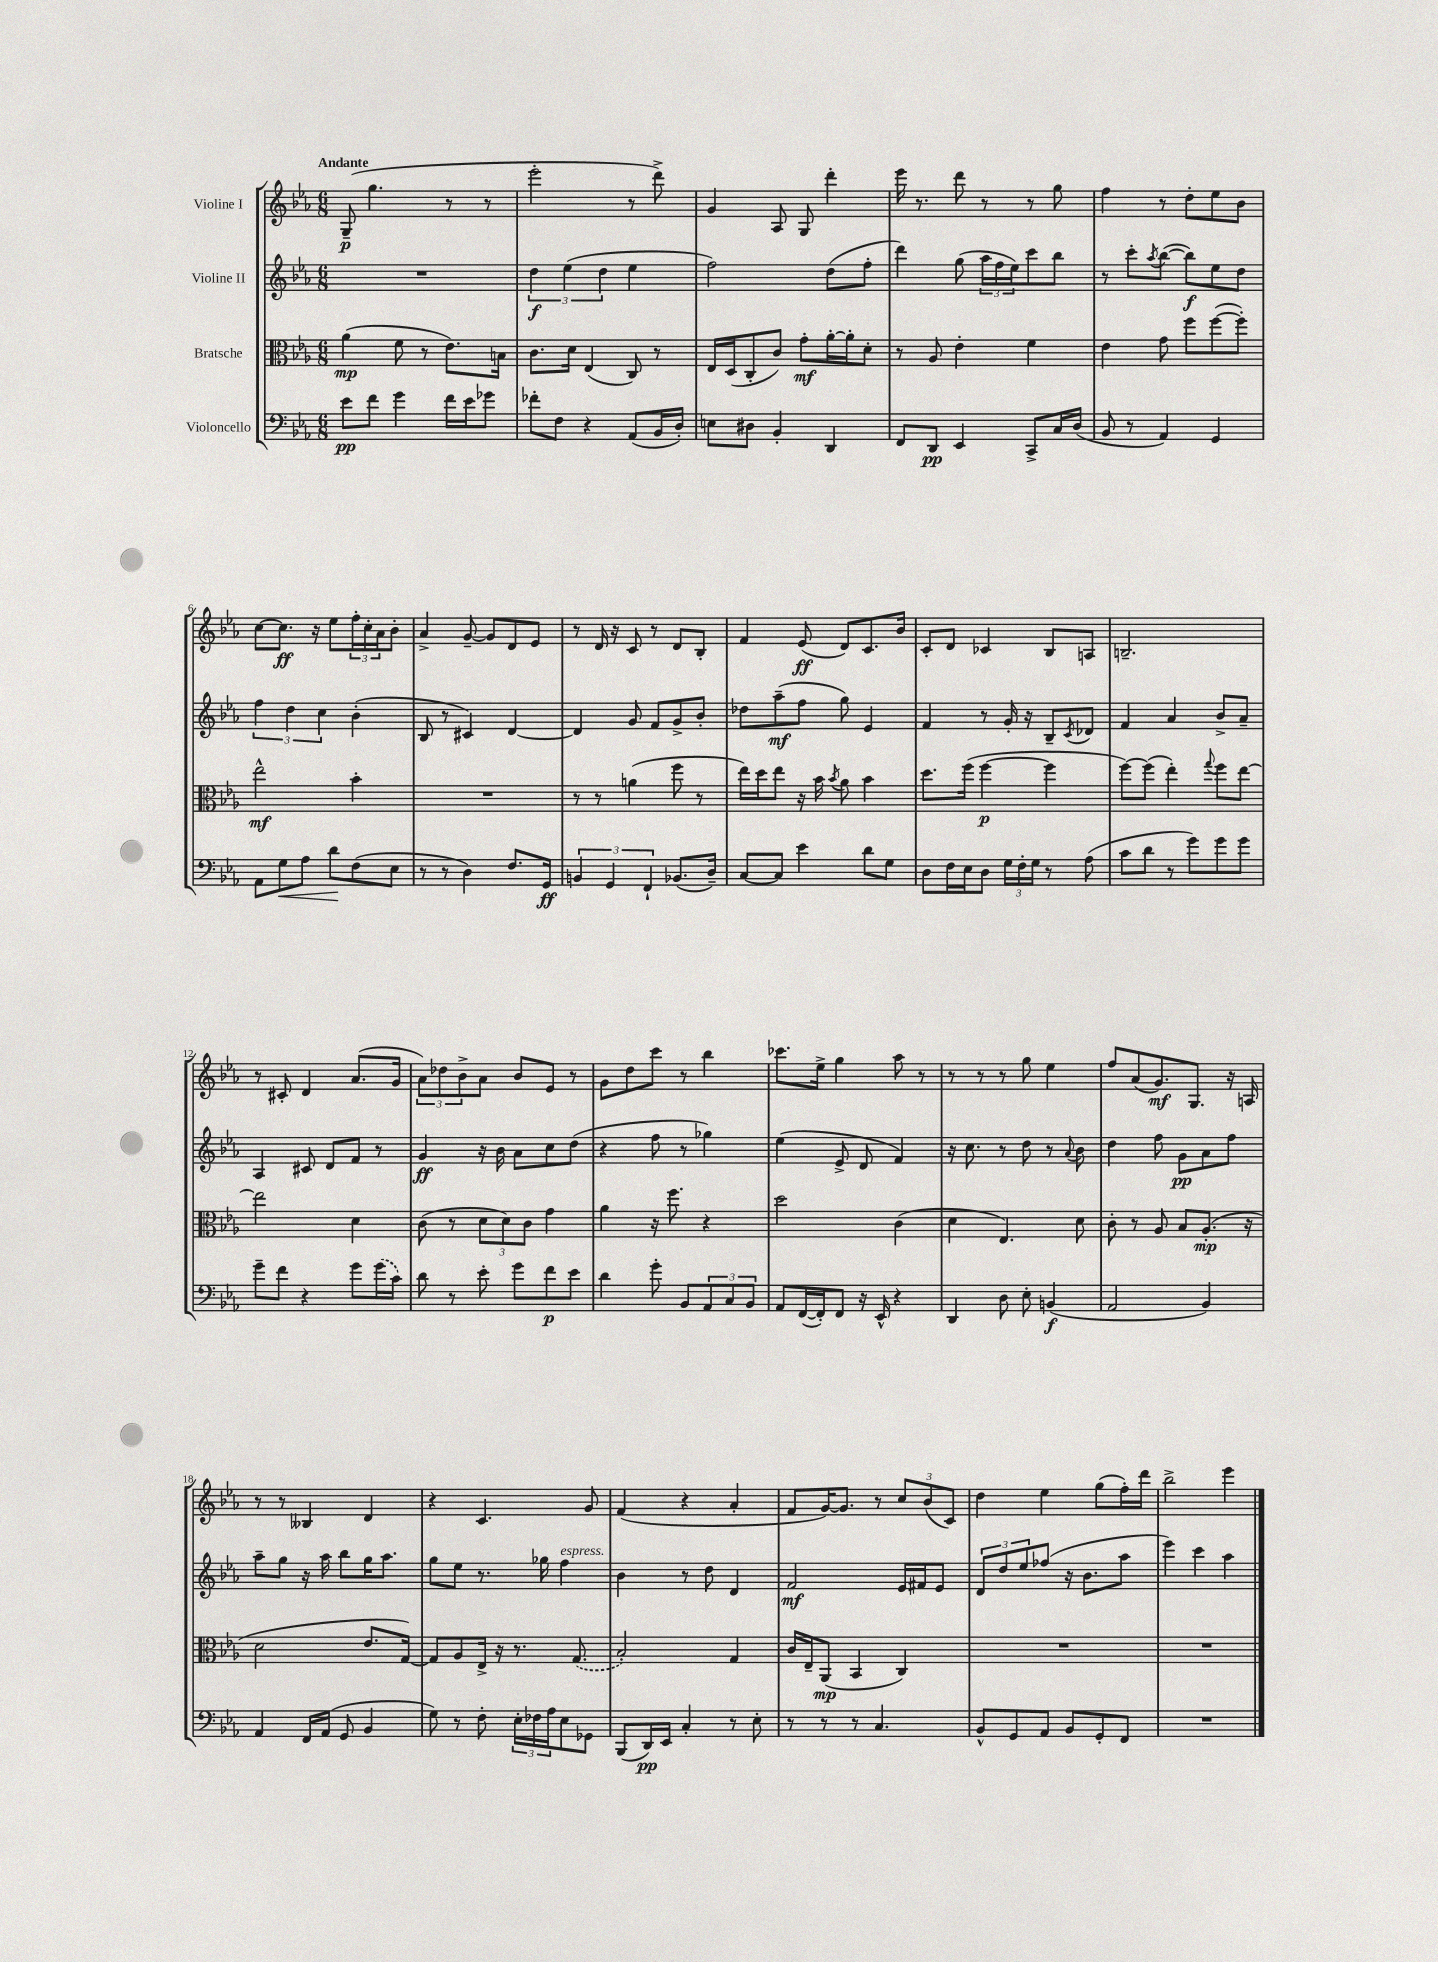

**kern	**dynam	**kern	**dynam	**kern	**dynam	**kern	**dynam
*part4	*part4	*part3	*part3	*part2	*part2	*part1	*part1
*staff4	*staff4	*staff3	*staff3	*staff2	*staff2	*staff1	*staff1
*I"Violoncello	*	*I"Bratsche	*	*I"Violine II	*	*I"Violine I	*
*clefF4	*	*clefC3	*	*clefG2	*	*clefG2	*
*k[b-e-a-]	*	*k[b-e-a-]	*	*k[b-e-a-]	*	*k[b-e-a-]	*
*M6/8	*	*M6/8	*	*M6/8	*	*M6/8	*
=1	=1	=1	=1	=1	=1	=1	=1
!	!	!	!	!	!	!LO:TX:a:B:t=Andante	!
8e-\L	pp	(4a-\	mp	2.r	.	(8G~/	p
8f\J	.	.	.	.	.	4.gg\	.
4g\	.	8f\	.	.	.	.	.
.	.	8r	.	.	.	.	.
16f\LL	.	8.e-\L)	.	.	.	8r	.
16e-\J	.	.	.	.	.	.	.
8g-X\J	.	.	.	.	.	8r	.
.	.	16Bn\Jk	.	.	.	.	.
=2	=2	=2	=2	=2	=2	=2	=2
8f-X'\L	.	8.c\L	.	6dd\	f	2eee-'\	.
8F\J	.	.	.	.	.	.	.
.	.	.	.	(6ee-\	.	.	.
.	.	16d\Jk	.	.	.	.	.
4r	.	(4E-/	.	.	.	.	.
.	.	.	.	6dd\	.	.	.
(8AA-/L	.	8C/)	.	4ee-\	.	8r	.
16BB-/L	.	8r	.	.	.	8ddd^\)	.
16D'/JJ)	.	.	.	.	.	.	.
=3	=3	=3	=3	=3	=3	=3	=3
8En\L	.	16E-/LL	.	2ff\)	.	4g/	.
.	.	(16D/J	.	.	.	.	.
8D#X\J	.	8C'/	.	.	.	.	.
4BB-'/	.	8c/J)	.	.	.	8A-/	.
.	.	8g'\L	mf	.	.	8G/	.
4DD/	.	[16a-'\L	.	(8dd\L	.	4ddd'\	.
.	.	16a-'\J]	.	.	.	.	.
.	.	8d'\J	.	8ff'\J	.	.	.
=4	=4	=4	=4	=4	=4	=4	=4
8FF/L	.	8r	.	4ddd\)	.	16eee-\	.
.	.	.	.	.	.	8.r	.
8DD/J	pp	8A-/	.	.	.	.	.
4EE-/	.	4e-'\	.	(8gg\	.	8ddd\	.
.	.	.	.	24aa-\LL	.	8r	.
.	.	.	.	24ff\	.	.	.
.	.	.	.	24ee-\J)	.	.	.
8CC^/L	.	4f\	.	8ccc\	.	8r	.
16C/L	.	.	.	8bb-\J	.	8gg\	.
(16D/JJ	.	.	.	.	.	.	.
=5	=5	=5	=5	=5	=5	=5	=5
8BB-/	.	4e-\	.	8r	.	4ff\	.
8r	.	.	.	8ccc'\L	.	.	.
.	.	.	.	8qaa-/	.	.	.
4AA-/)	.	8g\	.	([8bb-\J	.	8r	.
.	.	8ff\L	.	8bb-\L])	f	8dd'\L	.
4GG/	.	([8ff\	.	8ee-\	.	8ee-\	.
.	.	8ff'\J])	.	8dd\J	.	8b-\J	.
!!LO:LB:g=z
=6	=6	=6	=6	=6	=6	=6	=6
8AA-\L	.	2ee-^^\	mf	6ff\	.	[8cc\L	.
!	!LO:HP:b	!	!	!	!	!	!
8G\	<	.	.	.	.	8.cc\J]	ff
.	.	.	.	6dd\	.	.	.
8A-\J	.	.	.	.	.	.	.
.	.	.	.	.	.	16r	.
.	.	.	.	6cc\	.	.	.
8d\L	.	.	.	.	.	8ee-\L	.
(8F\	[	4b-'\	.	(4b-'\	.	24ff'\L	.
.	.	.	.	.	.	24cc'\	.
.	.	.	.	.	.	24a-\J	.
8E-\J	.	.	.	.	.	8b-'\J	.
=7	=7	=7	=7	=7	=7	=7	=7
8r	.	2.r	.	8B-/	.	4a-^/	.
8r	.	.	.	8r	.	.	.
4D\)	.	.	.	4c#X/)	.	[8g~/	.
.	.	.	.	.	.	8g/L]	.
8.F/L	.	.	.	[4d/	.	8d/	.
.	.	.	.	.	.	8e-/J	.
16GG/Jk	ff	.	.	.	.	.	.
=8	=8	=8	=8	=8	=8	=8	=8
6BBn/	.	8r	.	4d/]	.	8r	.
.	.	8r	.	.	.	16d/	.
6GG/	.	.	.	.	.	.	.
.	.	.	.	.	.	16r	.
.	.	(4an\	.	8g/	.	8c/	.
6FF`/	.	.	.	.	.	.	.
.	.	.	.	8f/L	.	8r	.
(8.BB-X/L	.	8ff\	.	8g^/	.	8d/L	.
.	.	8r	.	8b-'/J	.	8B-'/J	.
16D~/Jk)	.	.	.	.	.	.	.
=9	=9	=9	=9	=9	=9	=9	=9
[8C/L	.	16ee-\LL)	.	8dd-X\L	.	4f/	.
.	.	16dd\J	.	.	.	.	.
8C/J]	.	8ee-\J	.	(8aa-~\	mf	.	.
4e-\	.	16r	.	8ff\J	.	(8e-/	ff
.	.	16b-\	.	.	.	.	.
.	.	8qb-/	.	.	.	.	.
.	.	8a-\	.	8gg\)	.	8d/L)	.
8d\L	.	4b-\	.	4e-/	.	8.c/	.
8G\J	.	.	.	.	.	.	.
.	.	.	.	.	.	16b-/Jk	.
=10	=10	=10	=10	=10	=10	=10	=10
8D\L	.	8.dd\L	.	4f/	.	8c'/L	.
16F\L	.	.	.	.	.	8d/J	.
16E-\J	.	(16ff\Jk	.	.	.	.	.
8D\J	.	[4ff\	p	8r	.	4c-X/	.
24G\LL	.	.	.	16g'/	.	.	.
24F'\	.	.	.	.	.	.	.
.	.	.	.	16r	.	.	.
24G\JJ	.	.	.	.	.	.	.
8r	.	4ff\]	.	8B-~/L	.	8B-/L	.
.	.	.	.	8qc/	.	.	.
(8A-\	.	.	.	8d-X/J	.	8An/J	.
=11	=11	=11	=11	=11	=11	=11	=11
8c\L	.	[8ff\L)	.	4f/	.	2.Bn~/	.
8d\J	.	(8ff\J]	.	.	.	.	.
8r	.	4ee-'\)	.	4a-/	.	.	.
8g\L)	.	.	.	.	.	.	.
.	.	8qqgg/	.	.	.	.	.
8g\	.	8ff\L	.	8b-^/L	.	.	.
8g\J	.	[8ee-\J	.	8a-~/J	.	.	.
!!LO:LB:g=z
=12	=12	=12	=12	=12	=12	=12	=12
8g~\L	.	2ee-\]	.	4A-/	.	8r	.
8f\J	.	.	.	.	.	8c#X'/	.
4r	.	.	.	8c#X/	.	4d/	.
.	.	.	.	8d/L	.	.	.
8g\L	.	4d\	.	8f/J	.	(8.a-/L	.
(16g\L	.	.	.	8r	.	.	.
16c\JJ)	.	.	.	.	.	16g/Jk	.
=13	=13	=13	=13	=13	=13	=13	=13
8d\	.	(8c\	.	4g/	ff	12a-\L)	.
.	.	.	.	.	.	12dd-X\	.
8r	.	8r	.	.	.	.	.
.	.	.	.	.	.	12b-^\	.
8e-'\	.	12d\L	.	16r	.	8a-\J	.
.	.	.	.	16b-\	.	.	.
.	.	12d\)	.	.	.	.	.
8g\L	.	.	.	8a-\L	.	8b-/L	.
.	.	12c\J	.	.	.	.	.
8f\	p	4g\	.	8cc\	.	8e-/J	.
8e-\J	.	.	.	(8dd\J	.	8r	.
=14	=14	=14	=14	=14	=14	=14	=14
4d\	.	4a-\	.	4r	.	8g\L	.
.	.	.	.	.	.	8dd\	.
8g'\	.	16r	.	8ff\	.	8ccc\J	.
.	.	8.ff\	.	.	.	.	.
8BB-/L	.	.	.	8r	.	8r	.
12AA-/	.	4r	.	4gg-X\)	.	4bb-\	.
12C/	.	.	.	.	.	.	.
12BB-/J	.	.	.	.	.	.	.
=15	=15	=15	=15	=15	=15	=15	=15
8AA-/L	.	2dd\	.	(4ee-\	.	8.ccc-X\L	.
([16FF/L	.	.	.	.	.	.	.
16FF'/J])	.	.	.	.	.	16ee-^\Jk	.
8FF/J	.	.	.	8e-^/	.	4gg\	.
16r	.	.	.	8d/	.	.	.
16EE-^^/	.	.	.	.	.	.	.
4r	.	(4c\	.	4f/)	.	8aa-\	.
.	.	.	.	.	.	8r	.
=16	=16	=16	=16	=16	=16	=16	=16
4DD/	.	4d\	.	16r	.	8r	.
.	.	.	.	8.cc\	.	.	.
.	.	.	.	.	.	8r	.
8D\	.	4.E-/)	.	8r	.	8r	.
8E-'\	.	.	.	8dd\	.	8gg\	.
(4BBn/	f	.	.	8r	.	4ee-\	.
.	.	.	.	8qqa-/	.	.	.
.	.	8d\	.	8b-\	.	.	.
=17	=17	=17	=17	=17	=17	=17	=17
2AA-/	.	8c'\	.	4dd\	.	8ff/L	.
.	.	8r	.	.	.	(8a-/	.
.	.	8A-/	.	8ff\	.	8.g/)	mf
.	.	8B-/L	.	8g\L	pp	.	.
.	.	.	.	.	.	8.G/J	.
4BB-/)	.	(8.A-'/J	mp	8a-\	.	.	.
.	.	.	.	8ff\J	.	16r	.
.	.	16r	.	.	.	16An/	.
!!LO:LB:g=z
=18	=18	=18	=18	=18	=18	=18	=18
4AA-/	.	2d\	.	8aa-~\L	.	8r	.
.	.	.	.	8gg\J	.	8r	.
16FF/LL	.	.	.	16r	.	4B--X/	.
(16AA-/JJ	.	.	.	16aa-\	.	.	.
8GG/	.	.	.	8bb-\L	.	.	.
4BB-/	.	8.e-/L	.	16gg\K	.	4d/	.
.	.	.	.	8.aa-\J	.	.	.
.	.	[16G/Jk)	.	.	.	.	.
=19	=19	=19	=19	=19	=19	=19	=19
8G\)	.	8G/L]	.	8gg\L	.	4r	.
8r	.	8A-/	.	8ee-\J	.	.	.
8F'\	.	16E-^/Jk	.	8.r	.	4.c/	.
.	.	16r	.	.	.	.	.
24E-'\LL	.	8.r	.	.	.	.	.
24F-X\	.	.	.	.	.	.	.
.	.	.	.	16gg-X\	.	.	.
24A-\J	.	.	.	.	.	.	.
!	!	!	!	!LO:TX:a:i:t=espress.	!	!	!
8E-\	.	.	.	4ff\	.	.	.
.	.	(8.G/	.	.	.	.	.
8GG-X\J	.	.	.	.	.	8g/	.
=20	=20	=20	=20	=20	=20	=20	=20
(8BBB-/L	.	2B-'/)	.	4b-\	.	(4f/	.
16DD/L)	pp	.	.	.	.	.	.
16EE-/JJ	.	.	.	.	.	.	.
4C'/	.	.	.	8r	.	4r	.
.	.	.	.	8dd\	.	.	.
8r	.	4G/	.	4d/	.	4a-'/	.
8E-'\	.	.	.	.	.	.	.
=21	=21	=21	=21	=21	=21	=21	=21
8r	.	16c/LL	.	2f/	mf	8f/L	.
.	.	16E-~/J	.	.	.	.	.
8r	.	(8AA-/J	mp	.	.	[16g/K)	.
.	.	.	.	.	.	8.g/J]	.
8r	.	4BB-/	.	.	.	.	.
4.C/	.	.	.	.	.	8r	.
.	.	4C/)	.	16e-/LL	.	12cc/L	.
.	.	.	.	16f#X/J	.	.	.
.	.	.	.	.	.	(12b-/	.
.	.	.	.	8e-/J	.	.	.
.	.	.	.	.	.	12c/J)	.
=22	=22	=22	=22	=22	=22	=22	=22
8BB-^^/L	.	2.r	.	12d/L	.	4dd\	.
.	.	.	.	12dd/	.	.	.
8GG/	.	.	.	.	.	.	.
.	.	.	.	12ee-/	.	.	.
8AA-/J	.	.	.	(8ff-X/J	.	4ee-\	.
8BB-/L	.	.	.	16r	.	.	.
.	.	.	.	8.b-\L	.	.	.
8GG'/	.	.	.	.	.	(8gg\L	.
8FF/J	.	.	.	8aa-\J	.	16ff'\L)	.
.	.	.	.	.	.	16ddd\JJ	.
=23	=23	=23	=23	=23	=23	=23	=23
2.r	.	2.r	.	4eee-\)	.	2bb-^\	.
.	.	.	.	4ccc\	.	.	.
.	.	.	.	4aa-\	.	4eee-\	.
==	==	==	==	==	==	==	==
*-	*-	*-	*-	*-	*-	*-	*-
